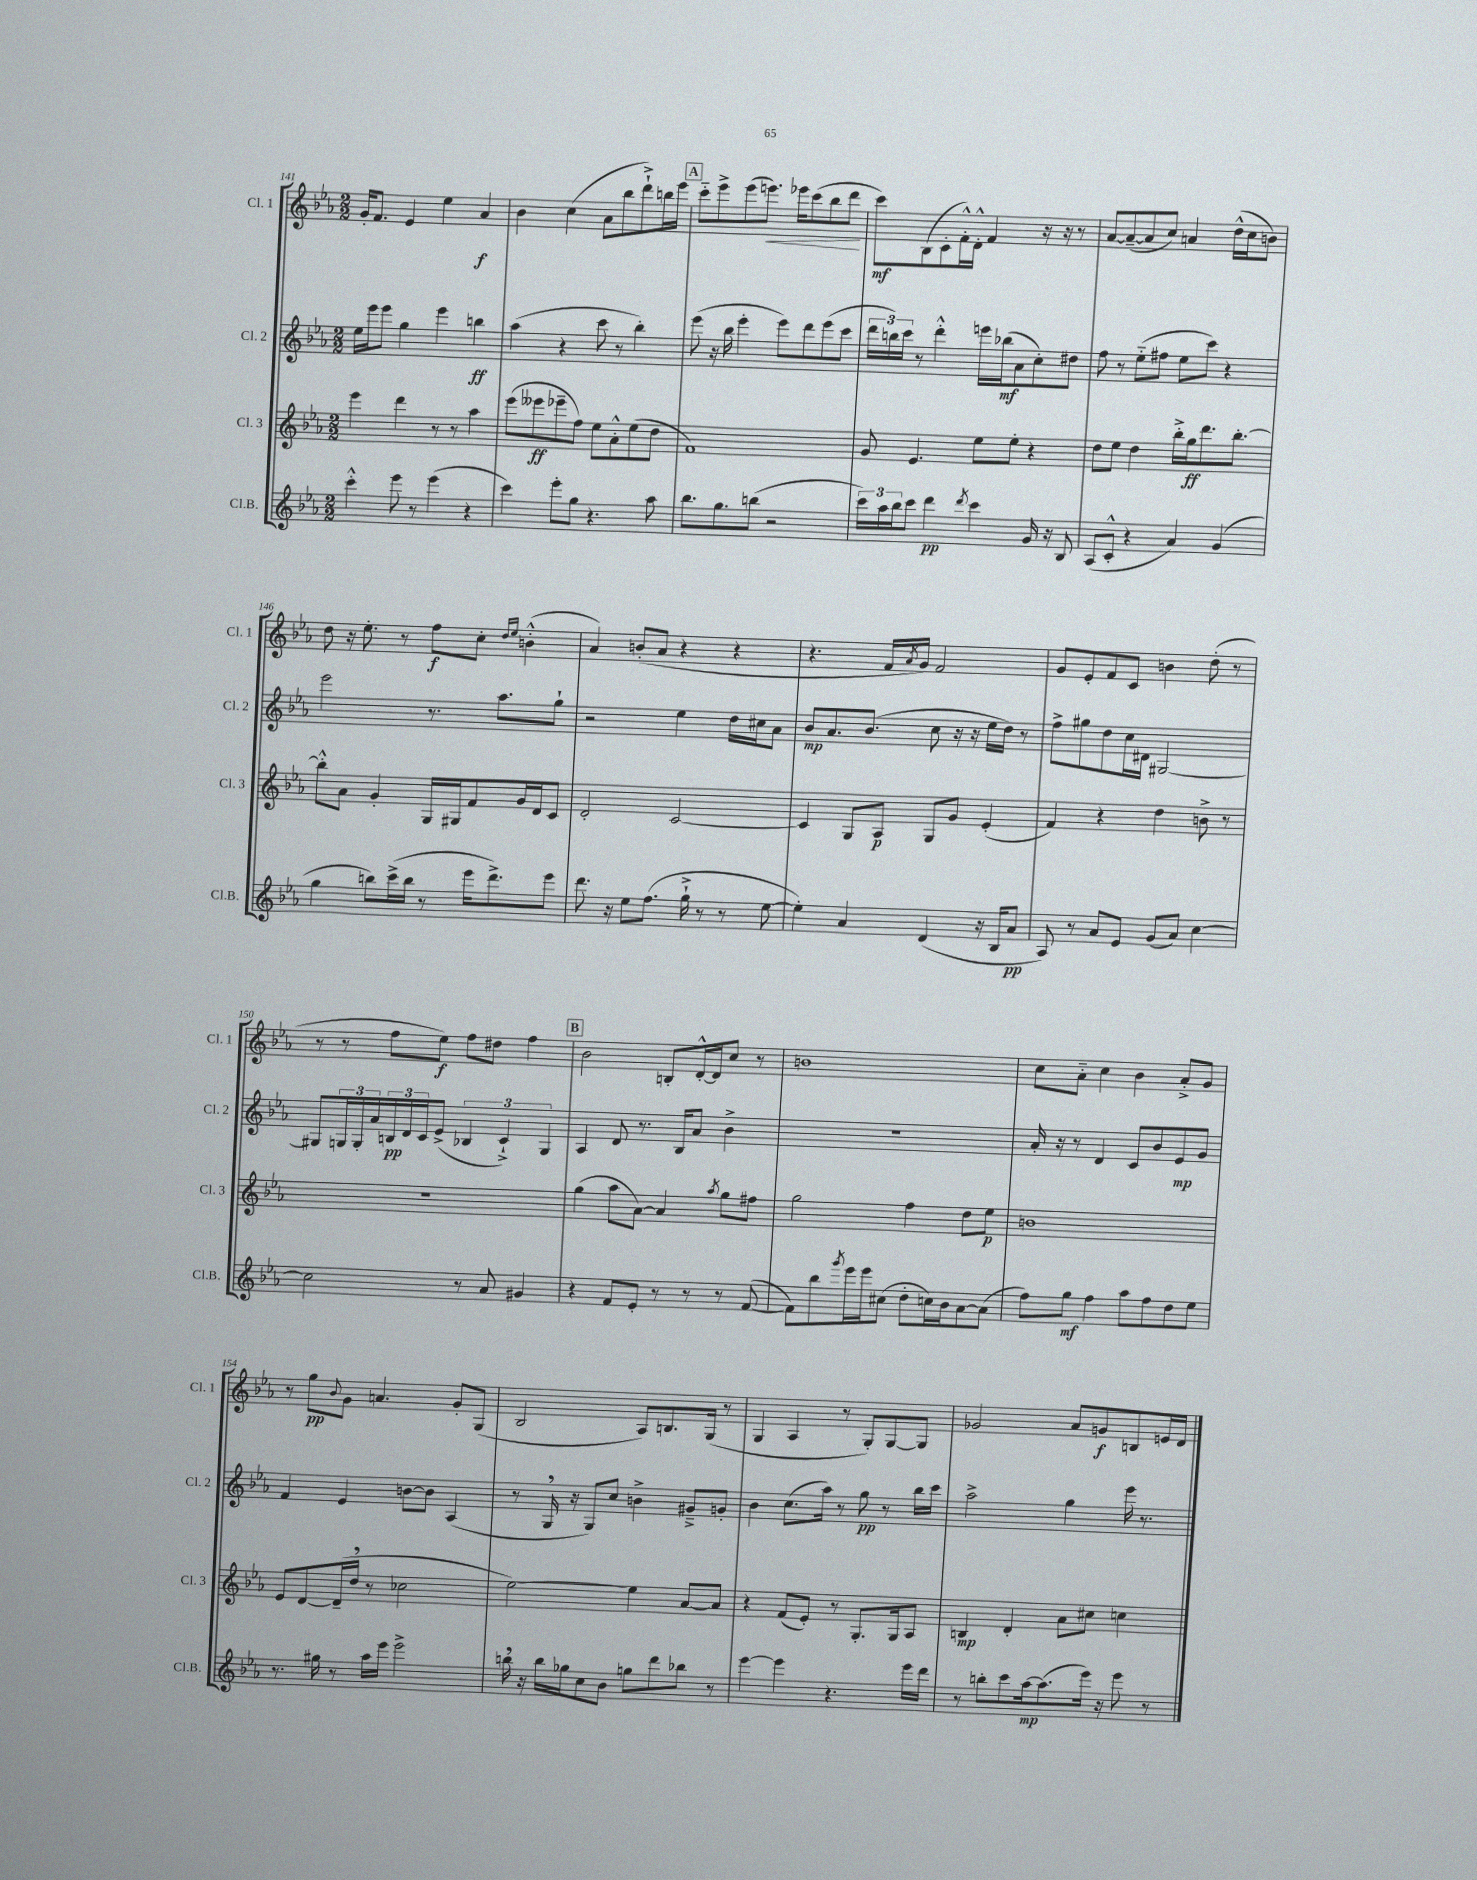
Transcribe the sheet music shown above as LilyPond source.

<<
\new StaffGroup <<
\new Staff = "s0" \with { instrumentName = "Cl. 1" shortInstrumentName = "Cl. 1" } {
    \clef treble \key ees \major \numericTimeSignature \time 2/2
    g'16-. f'8. ees'4 ees''4 aes'4\f |
    bes'4 c''4( aes'8 bes''8 d'''8-!->) b''16 ees'''16 |
    \mark \markup { \box "A" } c'''8-_ ees'''8-> ees'''8( e'''8.\<) ees'''16 c'''8( bes''8 d'''8\! |
    c'''8\mf) bes8( c'8-. f'16-.-^) d'16-.-^ f'4 r16 r16 r8 |
    aes'8~ aes'8~--( aes'8 c''8) a'4 d''16-^( c''16 b'8) |
    d''8 r16 ees''8.-. r8 f''8\f c''8-. \grace { d''16 ees''16 } b'4-.-^( |
    aes'4) b'8-.( aes'8 r4 r4 |
    r4. f'16 \acciaccatura { aes'8 } g'16) f'2 |
    g'8 ees'8-. f'8 c'8 b'4 d''8-.( r8 |
    r8 r8 f''8 ees''8\f) f''8 dis''8 f''4 |
    \mark \markup { \box "B" } bes'2 b8-. d'16~-.-^ d'16 c''8 r8 |
    b'1 |
    c''8 aes'8-_ c''4 bes'4 aes'8-.-> g'8 |
    r8 g''8\pp \appoggiatura { bes'8 } g'8 a'4. g'8-. g8( |
    bes2 aes8) b8. g16( r8 |
    g4 aes4 r8 g8-.) g8~ g8 |
    ges'2 aes'8 g'8\f b8 e'16 d'16 \bar "|." |
}
\new Staff = "s1" \with { instrumentName = "Cl. 2" shortInstrumentName = "Cl. 2" } {
    \clef treble \key ees \major \numericTimeSignature \time 2/2
    ees''16 ees'''16 ees'''8 g''4 ees'''4 b''4\ff |
    aes''4( r4 c'''8 r8 bes''4-.) |
    \mark \markup { \box "A" } ees'''8( r16 bes''16 ees'''4-. ees'''8) d'''8 ees'''8( c'''8 |
    \tuplet 3/2 { d'''16 b''16) c'''16 } r8 d'''4-.-^ e'''16 bes''16\mf( aes'8 c''8-.) dis''8 |
    f''8 r8 ees''8-_( fis''8 ees''8 c'''8) r4 |
    ees'''2 r8. aes''8. g''8-! |
    r2 ees''4 d''16 cis''16 aes'8 |
    bes'8\mp aes'8. bes'8.( c''8 r16 r16 ees''16 d''16) r8 |
    f''8-> gis''8 d''8 c''16 dis'16 gis2~ |
    gis8 \tuplet 3/2 { g16 g16-. aes'16 } \tuplet 3/2 { b16\pp d'16 c'16 } ees'8->( \tuplet 3/2 { bes4 c'4-!->) g4 } |
    \mark \markup { \box "B" } aes4 d'8 r8. bes16 aes'8 bes'4-> |
    R1 |
    aes'16-. r16 r8 d'4 c'8 bes'8 ees'8\mp g'8 |
    f'4 ees'4 b'8~ b'8 aes4( |
    r8 g16 \breathe r16 g8) c''8 b'4-> gis'8---> g'8-. |
    bes'4 c''8.( aes''16) r8 g''8\pp r8 bes''16 c'''16 |
    aes''2-> g''4 ees'''16 r8. \bar "|." |
}
\new Staff = "s2" \with { instrumentName = "Cl. 3" shortInstrumentName = "Cl. 3" } {
    \clef treble \key ees \major \numericTimeSignature \time 2/2
    ees'''4 d'''4 r8 r8 aes''4 |
    ees'''8( eeses'''8\ff ees'''8-- f''8) ees''8 aes'8-.-^ ees''8( d''8 |
    \mark \markup { \box "A" } f'1) |
    g'8 ees'4. ees''8 ees''8-. r4 |
    d''8 ees''8 d''4 bes''16-.-> g''16\ff d'''8. bes''8.~-. |
    bes''8-.-^ aes'8 g'4-. g16 gis16 f'8 g'16 d'16 c'8 |
    d'2-. c'2~ |
    c'4 g8 aes8\p g8 g'8 ees'4-.( |
    f'4) r4 d''4 b'8-> r8 |
    r1 |
    \mark \markup { \box "B" } g''4( aes''8 aes'8~) aes'4 \acciaccatura { aes''8 } g''8 fis''8 |
    g''2 f''4 d''8 ees''8\p |
    b'1 |
    ees'8 d'8~ d'16--( d''16 \breathe r8 ces''2 |
    ees''2~) ees''4 aes'8~ aes'8 |
    r4 f'8( ees'8-.) r8 g8.-. g16 aes8 |
    b4\mp d'4-. aes'8 cis''8 c''4 \bar "|." |
}
\new Staff = "s3" \with { instrumentName = "Cl.B." shortInstrumentName = "Cl.B." } {
    \clef treble \key ees \major \numericTimeSignature \time 2/2
    c'''4-.-^ ees'''8 r8 ees'''4( r4 |
    c'''4) ees'''8-. g''8 r4. aes''8 |
    \mark \markup { \box "A" } bes''8. g''8. b''8( r2 |
    \tuplet 3/2 { c'''16) aes''16 bes''16 } c'''8 d'''4\pp \acciaccatura { d'''8 } c'''4 g'16 r16 bes8 |
    aes8( c'8-.-^ r4 aes'4) g'4( |
    g''4 b''8) c'''16->( b''16 r8 ees'''16 d'''8.->) ees'''8 |
    d'''8. r16 ees''8 f''8.( g''16-!-> r8 r8 ees''8~ |
    ees''4-.) aes'4 d'4( r16 bes16 aes'8\pp |
    aes8) r8 aes'8 ees'8 g'8( aes'8) c''4~ |
    c''2 r8 aes'8 gis'4 |
    \mark \markup { \box "B" } r4 f'8 ees'8-. r8 r8 r8 f'8~( |
    f'8) bes''8 \acciaccatura { g'''8 } ees'''16 ees'''16 cis''8( d''8-. c''16) bes'16 aes'8~ aes'8( |
    f''8) g''8\mf f''4 aes''8 f''8 d''8 ees''8 |
    r8. gis''16 r8 aes''16 ees'''16 ees'''2-> |
    b''16 \breathe r16 b''16 ges''16 c''8 bes'8 g''8 d'''8 bes''8 r8 |
    ees'''4~ ees'''4 r4. ees'''16 d'''16 |
    r8 b''8-. c'''8 aes''16~\mp aes''8.( ees'''16) r16 ees'''8 r8 \bar "|." |
}
>>
>>
\layout { \context { \Score currentBarNumber = #141 } }
